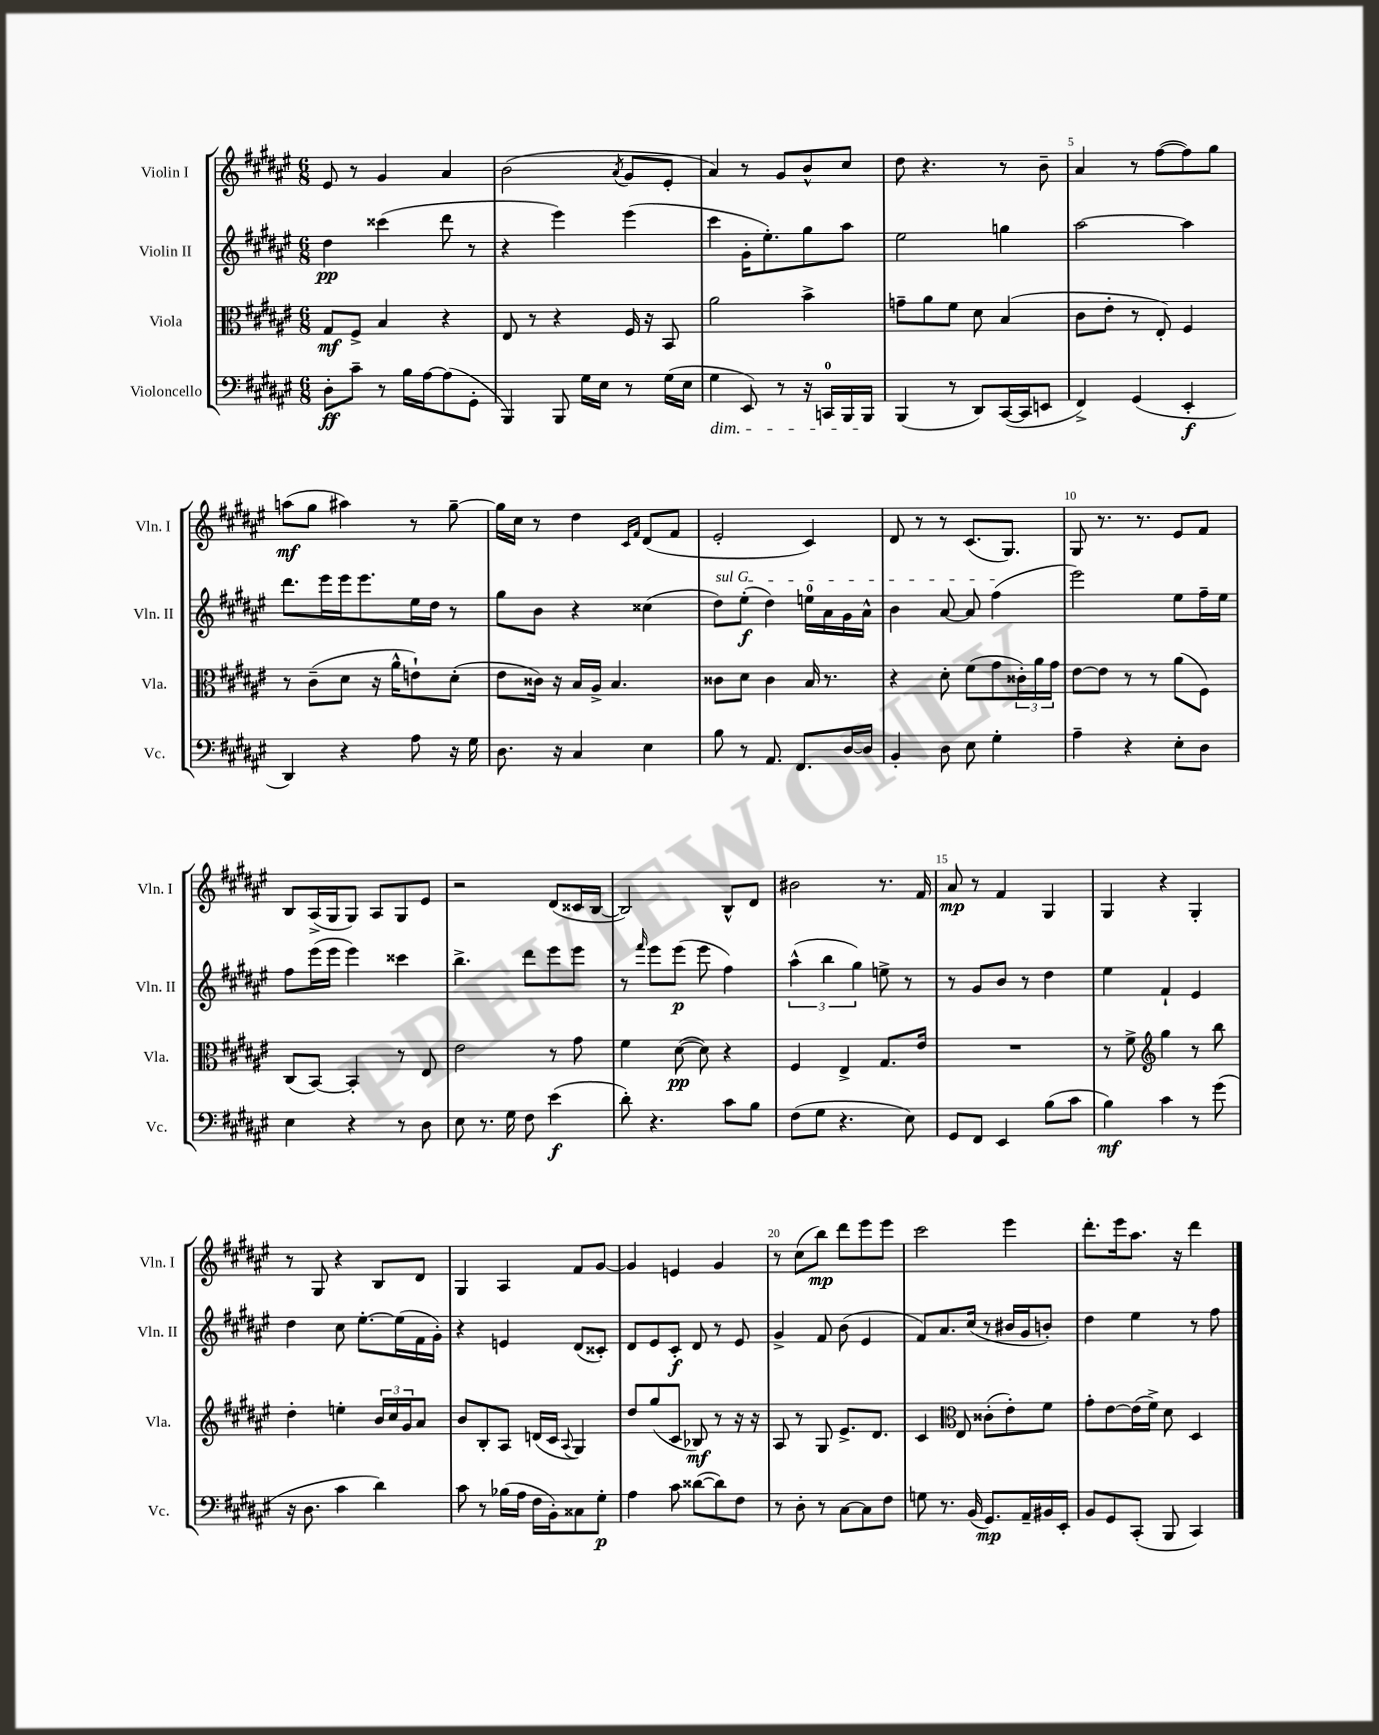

**kern	**dynam	**kern	**dynam	**kern	**dynam	**kern	**dynam
*part4	*part4	*part3	*part3	*part2	*part2	*part1	*part1
*staff4	*staff4	*staff3	*staff3	*staff2	*staff2	*staff1	*staff1
*I"Violoncello	*	*I"Viola	*	*I"Violin II	*	*I"Violin I	*
*I'Vc.	*	*I'Vla.	*	*I'Vln. II	*	*I'Vln. I	*
*clefF4	*	*clefC3	*	*clefG2	*	*clefG2	*
*k[f#c#g#d#a#e#]	*	*k[f#c#g#d#a#e#]	*	*k[f#c#g#d#a#e#]	*	*k[f#c#g#d#a#e#]	*
*M6/8	*	*M6/8	*	*M6/8	*	*M6/8	*
=1	=1	=1	=1	=1	=1	=1	=1
8D#'\L	ff	8G#/L	mf	4dd#\	pp	8e#/	.
8c#~\J	.	8F#^/J	.	.	.	8r	.
8r	.	4B/	.	(4ccc##X\	.	4g#/	.
16B\LL	.	.	.	.	.	.	.
[16A#\J	.	.	.	.	.	.	.
(8A#\]	.	4r	.	8ddd#\	.	4a#/	.
8GG#'\J	.	.	.	8r	.	.	.
=2	=2	=2	=2	=2	=2	=2	=2
4BBB/)	.	8E#/	.	4r	.	(2b\	.
.	.	8r	.	.	.	.	.
8BBB/	.	4r	.	4eee#\)	.	.	.
16G#\LL	.	.	.	.	.	.	.
16E#\JJ	.	.	.	.	.	.	.
.	.	.	.	.	.	8qa#/	.
8r	.	16F#/	.	(4eee#\	.	8g#/L	.
.	.	16r	.	.	.	.	.
(16G#\LL	.	8BB/	.	.	.	8e#'/J	.
16E#\JJ	.	.	.	.	.	.	.
=3	=3	=3	=3	=3	=3	=3	=3
!LO:TX:b:i:t=dim.	!	!	!	!	!	!	!
4G#\	.	2a#\	.	4ccc#\	.	4a#/)	.
8EE#/)	.	.	.	16g#'\KL	.	8r	.
.	.	.	.	8.ee#'\)	.	.	.
8r	.	.	.	.	.	8g#/L	.
16r	.	4b^\	.	8gg#\	.	8b^^/	.
16CCn/LL	.	.	.	.	.	.	.
16BBB/	.	.	.	8aa#\J	.	8cc#/J	.
16BBB/JJ	.	.	.	.	.	.	.
=4	=4	=4	=4	=4	=4	=4	=4
(4BBB/	.	8gn~\L	.	2ee#\	.	8dd#\	.
.	.	8a#\	.	.	.	4.r	.
8r	.	8f#\J	.	.	.	.	.
8DD#/L)	.	8d#\	.	.	.	.	.
([16CC#/L	.	(4B/	.	4ggn\	.	8r	.
16CC#/J]	.	.	.	.	.	.	.
8EEn/J	.	.	.	.	.	8b~\	.
=5	=5	=5	=5	=5	=5	=5	=5
4FF#^/)	.	8c#\L	.	[2aa#\	.	4a#/	.
.	.	8e#'\J	.	.	.	.	.
(4GG#/	.	8r	.	.	.	8r	.
.	.	8E#'/)	.	.	.	([8ff#\L	.
4EE#'/	f	4F#/	.	4aa#\]	.	8ff#\])	.
.	.	.	.	.	.	8gg#\J	.
!!LO:LB:g=z
=6	=6	=6	=6	=6	=6	=6	=6
4DD#/)	.	8r	.	8.ddd#\L	.	(8aan\L	mf
.	.	(8c#~\L	.	.	.	8gg#\J	.
.	.	.	.	16eee#\L	.	.	.
4r	.	8d#\J	.	16eee#\J	.	4aa#X\)	.
.	.	.	.	8.eee#\	.	.	.
.	.	16r	.	.	.	.	.
.	.	16a#^^\KL	.	.	.	.	.
8A#\	.	8en`\)	.	16ee#\L	.	8r	.
.	.	.	.	16dd#\JJ	.	.	.
16r	.	(8d#'\J	.	8r	.	[8gg#~\	.
16G#\	.	.	.	.	.	.	.
=7	=7	=7	=7	=7	=7	=7	=7
8.D#\	.	8e#\L	.	8gg#\L	.	16gg#\LL]	.
.	.	.	.	.	.	16cc#\JJ	.
.	.	16c##X\Jk)	.	8b\J	.	8r	.
16r	.	16r	.	.	.	.	.
4C#/	.	16B/LL	.	4r	.	4dd#\	.
.	.	16A#^/JJ	.	.	.	.	.
.	.	4.B/	.	.	.	.	.
.	.	.	.	.	.	16qqc#/LL	.
.	.	.	.	.	.	16qqf#/JJ	.
4E#\	.	.	.	(4cc##X\	.	(8d#/L	.
.	.	.	.	.	.	8f#/J	.
=8	=8	=8	=8	=8	=8	=8	=8
!	!	!	!	!LO:TX:a:i:t=sul G	!	!	!
8B\	.	8c##X\L	.	8dd#\L)	.	2e#'/	.
8r	.	8d#\J	.	(8ee#'\J	f	.	.
8.AA#/	.	4c##\	.	4dd#\)	.	.	.
8.FF#/L	.	.	.	.	.	.	.
.	.	16B/	.	16een\LL	.	4c#/)	.
.	.	8.r	.	16a#\	.	.	.
[16D#/L	.	.	.	16g#\	.	.	.
16D#/JJ]	.	.	.	16a#^^\JJ	.	.	.
=9	=9	=9	=9	=9	=9	=9	=9
4BB'/	.	4r	.	4b\	.	8d#/	.
.	.	.	.	.	.	8r	.
8D#\	.	8d#'\	.	[8a#/	.	8r	.
8E#\	.	(8f#\L	.	8a#/]	.	(8.c#/L	.
4G#'\	.	8g#\	.	(4ff#\	.	.	.
.	.	.	.	.	.	8.G#/J)	.
.	.	24c##X'\L)	.	.	.	.	.
.	.	24a#\	.	.	.	.	.
.	.	24g#\JJ	.	.	.	.	.
=10	=10	=10	=10	=10	=10	=10	=10
4A#~\	.	[8e#\L	.	2eee#\)	.	8G#/	.
.	.	8e#\J]	.	.	.	8.r	.
4r	.	8r	.	.	.	.	.
.	.	.	.	.	.	8.r	.
.	.	8r	.	.	.	.	.
8E#'\L	.	(8a#\L	.	8ee#\L	.	8e#/L	.
8D#\J	.	8F#\J)	.	16ff#~\L	.	8f#/J	.
.	.	.	.	16ee#\JJ	.	.	.
!!LO:LB:g=z
=11	=11	=11	=11	=11	=11	=11	=11
4E#\	.	(8C#/L	.	8ff#\L	.	8B/L	.
.	.	[8BB/J)	.	(16eee#\L	.	(16A#^/L	.
.	.	.	.	16eee#\JJ	.	16G#/J	.
4r	.	4BB'/]	.	4eee#\)	.	8G#/J)	.
.	.	.	.	.	.	8A#/L	.
8r	.	8r	.	4ccc##X\	.	8G#/	.
8D#\	.	8E#/	.	.	.	8e#/J	.
=12	=12	=12	=12	=12	=12	=12	=12
8E#\	.	2e#\	.	4.bb^\	.	2r	.
8.r	.	.	.	.	.	.	.
16G#\	.	.	.	.	.	.	.
8F#\	.	.	.	8ddd#\L	.	.	.
(4e#\	f	8r	.	8eee#\	.	(8d#/L	.
.	.	8g#\	.	8eee#\J	.	16c##X/L	.
.	.	.	.	.	.	[16B/JJ	.
=13	=13	=13	=13	=13	=13	=13	=13
8d#'\)	.	4f#\	.	8r	.	2B/])	.
.	.	.	.	16qqfff#/	.	.	.
4.r	.	.	.	8eee#\L	.	.	.
.	.	([8d#\	pp	(8eee#\J	p	.	.
.	.	8d#\])	.	8eee#\	.	.	.
8c#\L	.	4r	.	4ff#\)	.	8B^^/L	.
8B\J	.	.	.	.	.	8d#/J	.
=14	=14	=14	=14	=14	=14	=14	=14
(8F#\L	.	4F#/	.	(6aa#^^\	.	2b#X\	.
8G#\J	.	.	.	.	.	.	.
.	.	.	.	6bb\	.	.	.
4.r	.	4E#^/	.	.	.	.	.
.	.	.	.	6gg#\)	.	.	.
.	.	8.G#/L	.	8een^\	.	8.r	.
8E#\)	.	.	.	8r	.	.	.
.	.	16e#/Jk	.	.	.	16f#/	.
=15	=15	=15	=15	=15	=15	=15	=15
8GG#/L	.	2.r	.	8r	.	8a#/	mp
8FF#/J	.	.	.	8g#/L	.	8r	.
4EE#/	.	.	.	8b/J	.	4f#/	.
.	.	.	.	8r	.	.	.
(8B\L	.	.	.	4dd#\	.	4G#/	.
8c#\J	.	.	.	.	.	.	.
=16	=16	=16	=16	=16	=16	=16	=16
4B\)	mf	8r	.	4ee#\	.	4G#/	.
.	.	8f#^\	.	.	.	.	.
*	*	*clefG2	*	*	*	*	*
4c#\	.	4gg#\	.	4f#`/	.	4r	.
8r	.	8r	.	4e#/	.	4G#'/	.
(8g#\	.	8bb\	.	.	.	.	.
!!LO:LB:g=z
=17	=17	=17	=17	=17	=17	=17	=17
16r	.	4dd#'\	.	4dd#\	.	8r	.
8.D#\	.	.	.	.	.	.	.
.	.	.	.	.	.	8G#/	.
4c#\	.	4een'\	.	8cc#\	.	4r	.
.	.	.	.	[8.ee#'\L	.	.	.
4d#\)	.	24b/LL	.	.	.	8B/L	.
.	.	24cc#/	.	.	.	.	.
.	.	.	.	(16ee#\L]	.	.	.
.	.	24g#/J	.	.	.	.	.
.	.	8a#/J	.	16f#\	.	8d#/J	.
.	.	.	.	16g#'\JJ)	.	.	.
=18	=18	=18	=18	=18	=18	=18	=18
8c#\	.	8b/L	.	4r	.	4G#/	.
8r	.	8B'/	.	.	.	.	.
(16B-X\LL	.	8A#/J	.	4en/	.	4A#/	.
16A#\JJ	.	.	.	.	.	.	.
16F#\LL	.	(16dn/LL	.	.	.	.	.
16BB'\J)	.	16c#/JJ	.	.	.	.	.
.	.	8qqA#/	.	.	.	.	.
8C##X\	.	4G#/)	.	(8d#/L	.	8f#/L	.
8G#'\J	p	.	.	8c##X'/J)	.	[8g#/J	.
=19	=19	=19	=19	=19	=19	=19	=19
4A#\	.	8dd#/L	.	8d#/L	.	4g#/]	.
.	.	(8gg#/	.	8e#/	.	.	.
8c#\	.	8c#/J	.	8c#'/J	f	4en/	.
([8d##X\L	.	8B-X/)	mf	8d#/	.	.	.
8d##\])	.	8r	.	8r	.	4g#/	.
8F#\J	.	16r	.	8e#/	.	.	.
.	.	16r	.	.	.	.	.
=20	=20	=20	=20	=20	=20	=20	=20
8r	.	8A#/	.	4g#^/	.	8r	.
8D#'\	.	8r	.	.	.	(8cc#\L	.
8r	.	8G#/	.	8f#/	.	8bb\J)	mp
[8C#\L	.	8.e#^/L	.	(8b\	.	8ddd#\L	.
8C#\]	.	.	.	4e#/	.	8eee#\	.
.	.	8.d#/J	.	.	.	.	.
8F#\J	.	.	.	.	.	8eee#\J	.
=21	=21	=21	=21	=21	=21	=21	=21
8Gn\	.	4c#/	.	8f#/L)	.	2ccc#\	.
8.r	.	.	.	8.a#/	.	.	.
*	*	*clefC3	*	*	*	*	*
.	.	8E#/	.	.	.	.	.
(16BB/	.	.	.	(16cc#/Jk	.	.	.
8.GG#/L)	mp	(8c##X'\L	.	8r	.	.	.
.	.	8e#'\)	.	16b#X/LL	.	4eee#\	.
16AA#~/L	.	.	.	16g#/J	.	.	.
16BB#X/	.	8f#\J	.	8bn'/J)	.	.	.
16EE#'/JJ	.	.	.	.	.	.	.
=22	=22	=22	=22	=22	=22	=22	=22
8BB/L	.	8g#'\L	.	4dd#\	.	8.ddd#'\L	.
8GG#/	.	[8e#\	.	.	.	.	.
.	.	.	.	.	.	16eee#\k	.
(8CC#'/J	.	(16e#\L]	.	4ee#\	.	8.aa#\J	.
.	.	16f#^\JJ)	.	.	.	.	.
8BBB/	.	8d#\	.	.	.	.	.
.	.	.	.	.	.	16r	.
4CC#/)	.	4D#/	.	8r	.	4ddd#\	.
.	.	.	.	8ff#\	.	.	.
==	==	==	==	==	==	==	==
*-	*-	*-	*-	*-	*-	*-	*-
